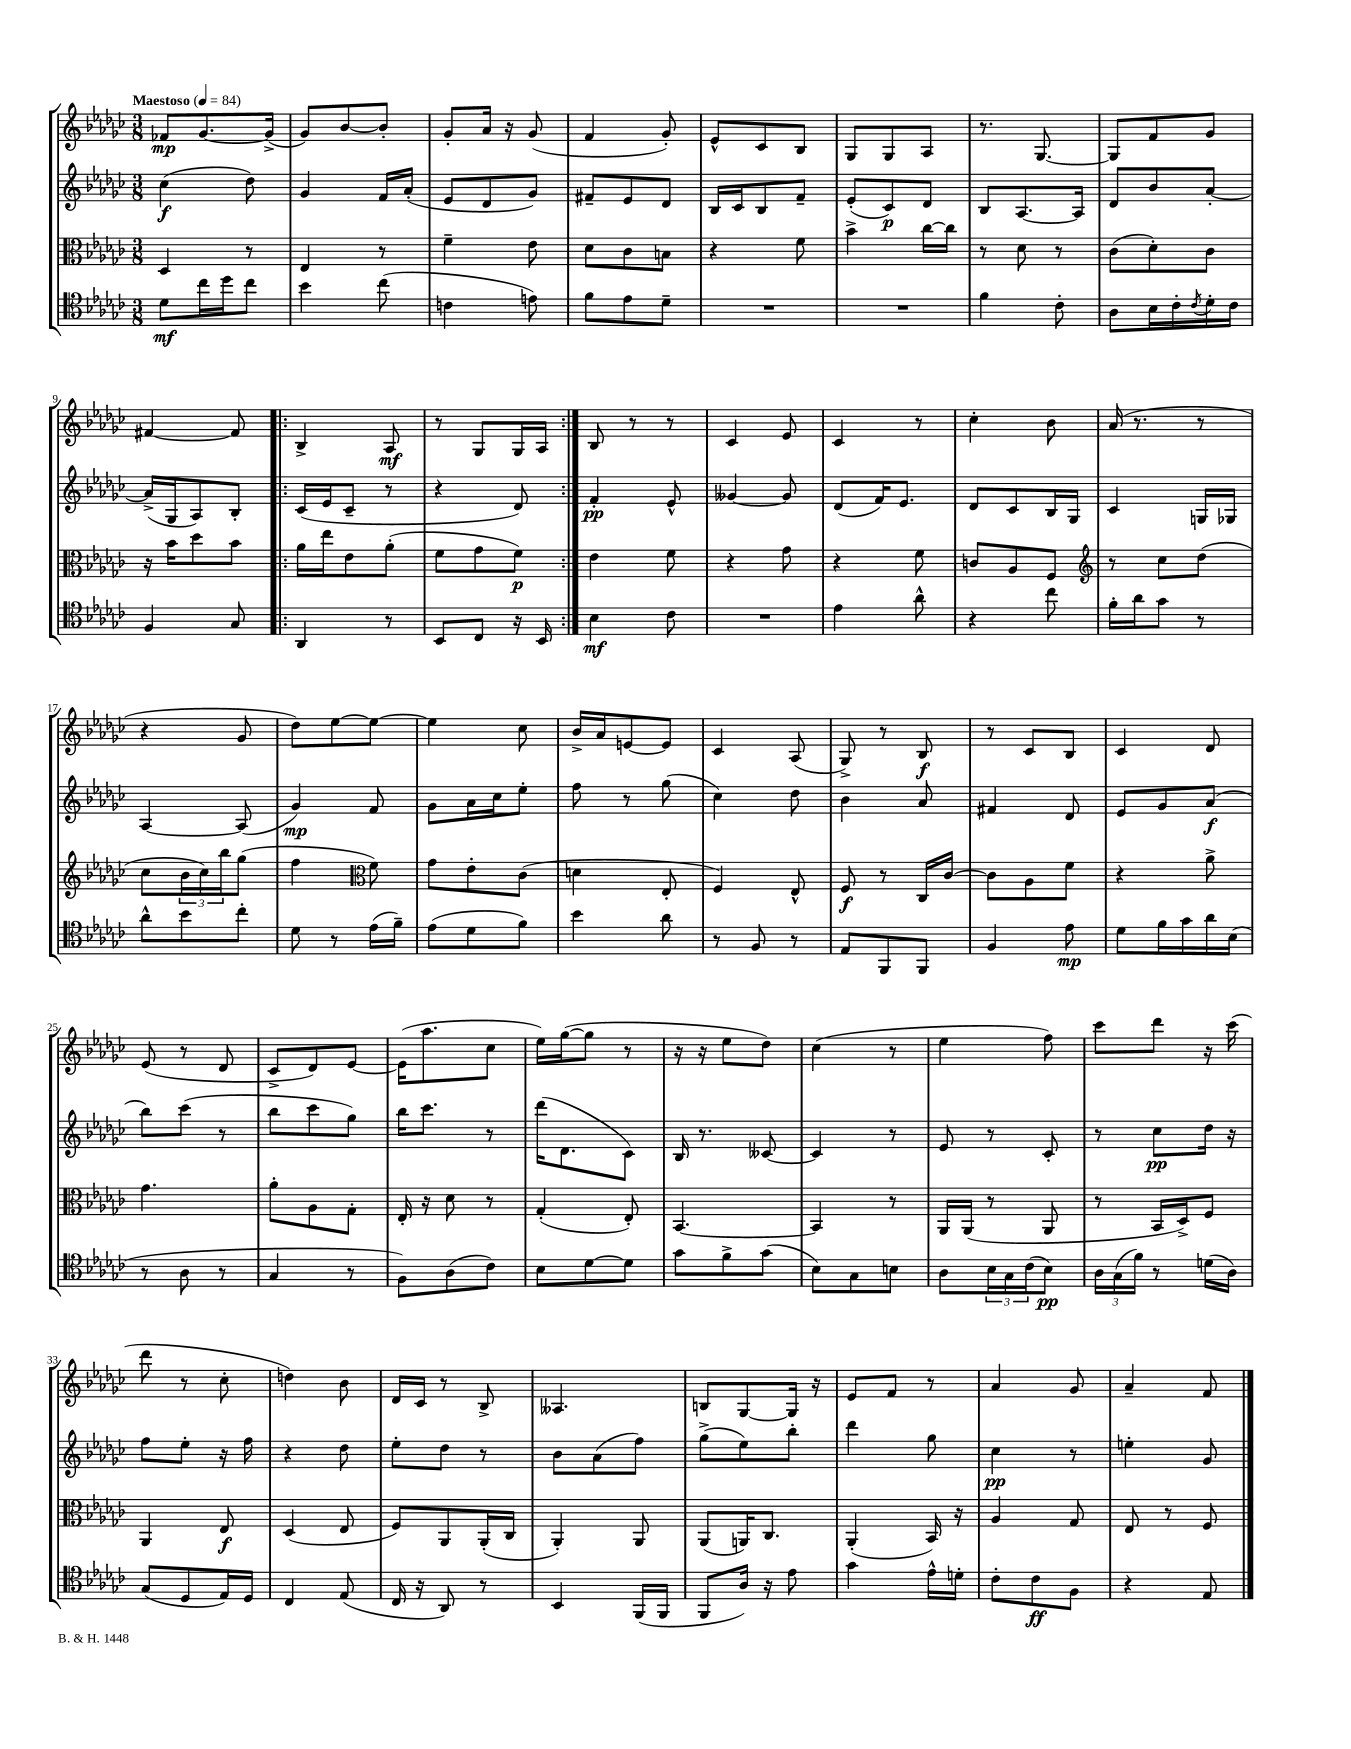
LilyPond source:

<<
\new StaffGroup <<
\new Staff = "s0" {
    \clef treble \key ges \major \numericTimeSignature \time 3/8 \tempo "Maestoso" 4 = 84
    fes'8\mp ges'8.~ ges'16->( |
    ges'8) bes'8~ bes'8-. |
    ges'8-. aes'16 r16 ges'8( |
    f'4 ges'8-.) |
    ees'8-^ ces'8 bes8 |
    ges8 ges8 aes8 |
    r8. ges8.~ |
    ges8 f'8 ges'8 |
    fis'4~ fis'8 |
    \repeat volta 2 { bes4-> aes8\mf |
    r8 ges8 ges16 aes16 | }
    bes8 r8 r8 |
    ces'4 ees'8 |
    ces'4 r8 |
    ces''4-. bes'8 |
    aes'16( r8. r8 |
    r4 ges'8 |
    des''8) ees''8~ ees''8~ |
    ees''4 ces''8 |
    bes'16-> aes'16 e'8~ e'8 |
    ces'4 aes8( |
    ges8->) r8 bes8\f |
    r8 ces'8 bes8 |
    ces'4 des'8 |
    ees'8( r8 des'8 |
    ces'8-> des'8) ees'8~ |
    ees'16( aes''8. ces''8 |
    ees''16) ges''16~( ges''8 r8 |
    r16 r16 ees''8 des''8) |
    ces''4( r8 |
    ees''4 f''8) |
    ces'''8 des'''8 r16 ces'''16( |
    des'''8 r8 ces''8-. |
    d''4) bes'8 |
    des'16 ces'16 r8 bes8-> |
    aeses4. |
    b8 ges8~ ges16 r16 |
    ees'8 f'8 r8 |
    aes'4 ges'8 |
    aes'4-- f'8 \bar "|." |
}
\new Staff = "s1" {
    \clef treble \key ges \major \numericTimeSignature \time 3/8
    ces''4\f( des''8) |
    ges'4 f'16 aes'16-.( |
    ees'8 des'8 ges'8) |
    fis'8-- ees'8 des'8 |
    bes16 ces'16 bes8 f'8-- |
    ees'8-.( ces'8\p) des'8 |
    bes8 aes8.~ aes16 |
    des'8 bes'8 aes'8~-. |
    aes'16->( ges16 aes8) bes8-. |
    \repeat volta 2 { ces'16( ees'16 ces'8-- r8 |
    r4 des'8) | }
    f'4-.\pp ees'8-^ |
    geses'4~ geses'8 |
    des'8( f'16) ees'8. |
    des'8 ces'8 bes16 ges16 |
    ces'4 g16 ges16 |
    aes4~ aes8( |
    ges'4\mp) f'8 |
    ges'8 aes'16 ces''16 ees''8-. |
    f''8 r8 ges''8( |
    ces''4) des''8 |
    bes'4 aes'8 |
    fis'4 des'8 |
    ees'8 ges'8 aes'8\f( |
    bes''8) ces'''8( r8 |
    bes''8 ces'''8 ges''8) |
    bes''16 ces'''8. r8 |
    des'''16( des'8. ces'8) |
    bes16 r8. ceses'8~ |
    ceses'4 r8 |
    ees'8 r8 ces'8-. |
    r8 ces''8\pp des''16 r16 |
    f''8 ees''8-. r16 f''16 |
    r4 des''8 |
    ees''8-. des''8 r8 |
    bes'8 aes'8( f''8) |
    ges''8->( ees''8) bes''8-. |
    des'''4 ges''8 |
    ces''4\pp r8 |
    e''4-. ges'8 \bar "|." |
}
\new Staff = "s2" {
    \clef alto \key ges \major \numericTimeSignature \time 3/8
    des4 r8 |
    ees4 r8 |
    f'4-- ees'8 |
    des'8 ces'8 b8 |
    r4 f'8 |
    bes'4-> ces''16~ ces''16 |
    r8 des'8 r8 |
    ces'8( des'8-.) ces'8 |
    r16 bes'16 des''8 bes'8 |
    \repeat volta 2 { aes'16 ees''16 ees'8 aes'8-.( |
    f'8 ges'8 f'8\p) | }
    ees'4 f'8 |
    r4 ges'8 |
    r4 f'8 |
    c'8 aes8 f8 |
    \clef treble r8 ces''8 des''8( |
    ces''8 \tuplet 3/2 { bes'16 ces''16) bes''16 } ges''8( |
    f''4 \clef alto f'8) |
    ges'8 ees'8-. ces'8( |
    d'4 ees8-. |
    f4) ees8-^ |
    f8\f r8 ces16 ces'16~ |
    ces'8 aes8 f'8 |
    r4 aes'8-> |
    ges'4. |
    aes'8-. aes8 ges8-. |
    ees16-. r16 des'8 r8 |
    ges4-.( ees8-.) |
    bes,4.~ |
    bes,4 r8 |
    aes,16 aes,16( r8 aes,8 |
    r8 bes,16 des16->) f8 |
    aes,4 ees8\f |
    des4( ees8 |
    f8) aes,8 aes,16-.( ces16 |
    aes,4-.) aes,8 |
    aes,8( a,16) ces8. |
    aes,4-.( bes,16) r16 |
    aes4 ges8 |
    ees8 r8 f8 \bar "|." |
}
\new Staff = "s3" {
    \clef tenor \key ges \major \numericTimeSignature \time 3/8
    des'8\mf ces''16 des''16 ces''8 |
    bes'4 ces''8( |
    c'4 e'8) |
    f'8 ees'8 des'8-- |
    R4. |
    R4. |
    f'4 ces'8-. |
    aes8 bes16 ces'16-. \acciaccatura { ces'8 } des'16-. ces'16 |
    f4 ges8 |
    \repeat volta 2 { aes,4 r8 |
    bes,8 ces8 r16 bes,16 | }
    bes4\mf ces'8 |
    R4. |
    ees'4 aes'8-^ |
    r4 ces''8 |
    f'16-. aes'16 ges'8 r8 |
    aes'8-^ bes'8 ces''8-. |
    des'8 r8 ees'16( f'16--) |
    ees'8( des'8 f'8) |
    bes'4 aes'8 |
    r8 f8 r8 |
    ees8 f,8 f,8 |
    f4 ees'8\mp |
    des'8 f'16 ges'16 aes'16 bes16( |
    r8 aes8 r8 |
    ges4 r8 |
    f8) aes8( ces'8) |
    bes8 des'8~ des'8 |
    ges'8 f'8-> ges'8( |
    bes8) ges8 b8 |
    aes8 \tuplet 3/2 { bes16 ges16 ces'16( } bes8\pp) |
    \tuplet 3/2 { aes16 ges16( f'16) } r8 d'16( aes16) |
    ges8( des8 ees16) des16 |
    ces4 ees8( |
    ces16 r16 aes,8) r8 |
    bes,4 f,16( f,16 |
    f,8 aes16) r16 ees'8 |
    ges'4 ees'16-^ d'16-. |
    ces'8-. ces'8\ff f8 |
    r4 ees8 \bar "|." |
}
>>
>>
